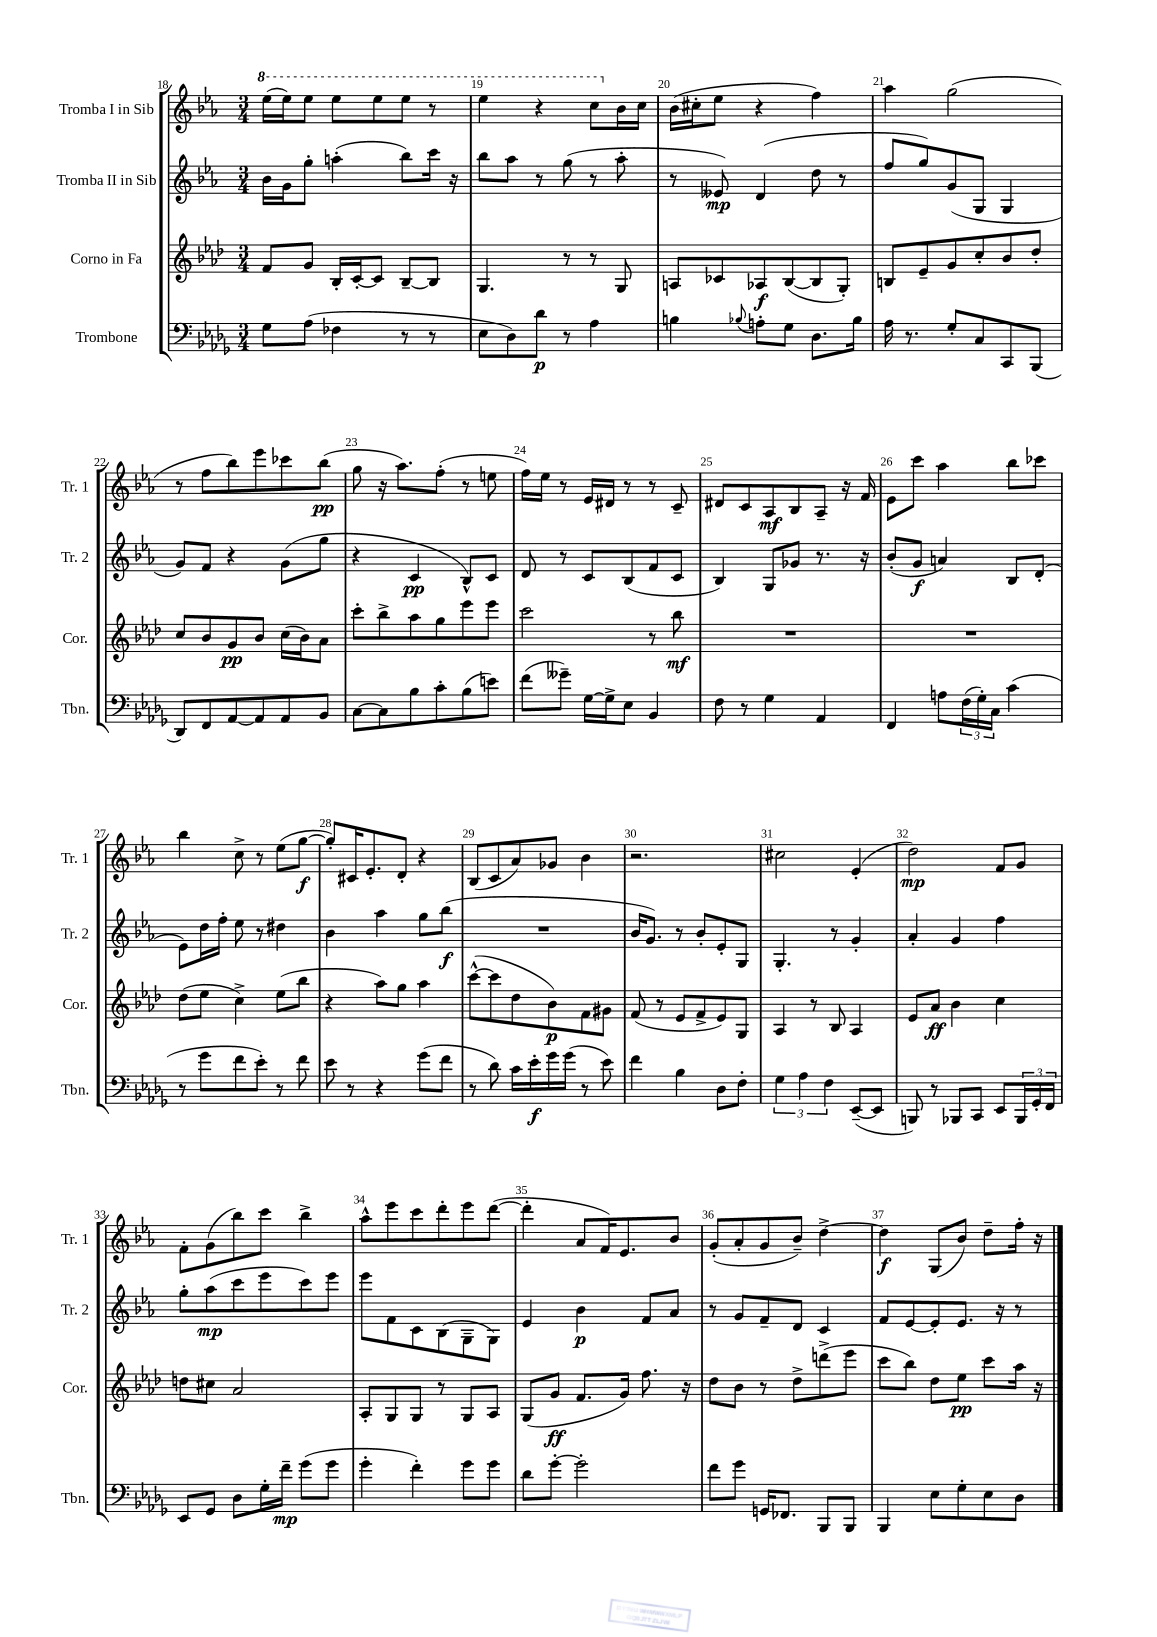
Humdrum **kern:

**kern	**dynam	**kern	**dynam	**kern	**dynam	**kern	**dynam
*part4	*part4	*part3	*part3	*part2	*part2	*part1	*part1
*staff4	*staff4	*staff3	*staff3	*staff2	*staff2	*staff1	*staff1
*I"Trombone	*	*I"Corno in Fa	*	*I"Tromba II in Sib	*	*I"Tromba I in Sib	*
*I'Tbn.	*	*I'Cor.	*	*I'Tr. 2	*	*I'Tr. 1	*
*clefF4	*	*clefG2	*	*clefG2	*	*clefG2	*
*k[b-e-a-d-g-]	*	*k[b-e-a-d-]	*	*k[b-e-a-]	*	*k[b-e-a-]	*
*M3/4	*	*M3/4	*	*M3/4	*	*M3/4	*
*	*	*	*	*	*	*8va	*
=18	=18	=18	=18	=18	=18	=18	=18
8G-\L	.	8f/L	.	16b-\LL	.	(16eee-\LL	.
.	.	.	.	16g\J	.	16eee-\J)	.
(8A-\J	.	8g/J	.	8gg'\J	.	8eee-\J	.
4F-X\	.	16B-'/LL	.	(4aan'\	.	8eee-\L	.
.	.	[16c'/J	.	.	.	.	.
.	.	8c/J]	.	.	.	8eee-\	.
8r	.	[8B-~/L	.	8bb-\L)	.	8eee-\J	.
8r	.	8B-/J]	.	16ccc\Jk	.	8r	.
.	.	.	.	16r	.	.	.
=19	=19	=19	=19	=19	=19	=19	=19
8E-\L	.	4.G/	.	8bb-\L	.	4eee-\	.
8D-\)	.	.	.	8aa-\J	.	.	.
8d-\J	p	.	.	8r	.	4r	.
8r	.	8r	.	(8gg\	.	.	.
4A-\	.	8r	.	8r	.	8ccc\L	.
*	*	*	*	*	*	*X8va	*
.	.	8G/	.	8aa-'\	.	16b-\L	.
.	.	.	.	.	.	16cc\JJ	.
=20	=20	=20	=20	=20	=20	=20	=20
4Bn\	.	8An/L	.	8r	.	(16b-\LL	.
.	.	.	.	.	.	16cc#X'\J	.
.	.	8c-X/	.	8e--X/)	mp	8ee-\J	.
8qqB-X/	.	.	.	.	.	.	.
8An'\L	.	8A-X/	f	(4d/	.	4r	.
8G-\J	.	([8B-/	.	.	.	.	.
8.D-\L	.	8B-/]	.	8dd\	.	4ff\)	.
.	.	8G'/J)	.	8r	.	.	.
16B-\Jk	.	.	.	.	.	.	.
=21	=21	=21	=21	=21	=21	=21	=21
16A-\	.	8Bn/L	.	8ff/L	.	4aa-\	.
8.r	.	.	.	.	.	.	.
.	.	8e-~/	.	8gg/)	.	.	.
8G-'/L	.	8g/	.	(8g/	.	(2gg\	.
8C/	.	8cc'/	.	8G/J	.	.	.
8CC/	.	8b-/	.	4G/	.	.	.
(8BBB-/J	.	8dd-'/J	.	.	.	.	.
!!LO:LB:g=z
=22	=22	=22	=22	=22	=22	=22	=22
8DD-/L)	.	8cc/L	.	8g/L)	.	8r	.
8FF/	.	8b-/	.	8f/J	.	8ff\L	.
[8AA-/	.	8g/	pp	4r	.	8bb-\)	.
8AA-/]	.	8b-/J	.	.	.	8eee-\	.
8AA-/	.	(16cc\LL	.	(8g\L	.	8ccc-X\	.
.	.	16b-\J)	.	.	.	.	.
8BB-/J	.	8a-\J	.	8gg\J	.	(8bb-\J	pp
=23	=23	=23	=23	=23	=23	=23	=23
[8C\L	.	8ccc'\L	.	4r	.	8gg\	.
8C\]	.	8bb-^\	.	.	.	16r	.
.	.	.	.	.	.	8.aa-\L)	.
8B-\	.	8aa-\	.	4c/	pp	.	.
8c'\	.	8gg\	.	.	.	(8ff'\J	.
(8B-\	.	8eee-\	.	8B-^^/L)	.	8r	.
8en\J)	.	8eee-\J	.	8c/J	.	8een\	.
=24	=24	=24	=24	=24	=24	=24	=24
(8f\L	.	2ccc\	.	8d/	.	16ff\LL)	.
.	.	.	.	.	.	16ee-\JJ	.
8g--X~\J)	.	.	.	8r	.	8r	.
[16G-\LL	.	.	.	8c/L	.	16e-/LL	.
16G-^\J]	.	.	.	.	.	16d#X/JJ	.
8E-\J	.	.	.	(8B-/	.	8r	.
4BB-/	.	8r	.	8f/	.	8r	.
.	.	8bb-\	mf	8c/J	.	8c~/	.
=25	=25	=25	=25	=25	=25	=25	=25
8F\	.	2.r	.	4B-/)	.	8d#X/L	.
8r	.	.	.	.	.	8c/	.
4G-\	.	.	.	8G/L	.	8A-/	mf
.	.	.	.	8g-X/J	.	8B-/	.
4AA-/	.	.	.	8.r	.	8A-~/J	.
.	.	.	.	.	.	16r	.
.	.	.	.	16r	.	16f/	.
=26	=26	=26	=26	=26	=26	=26	=26
4FF/	.	2.r	.	(8b-'/L	.	8e-\L	.
.	.	.	.	8g/J	f	8ccc\J	.
8An\L	.	.	.	4an/)	.	4aa-\	.
(24F\L	.	.	.	.	.	.	.
24G-'\)	.	.	.	.	.	.	.
24C\JJ	.	.	.	.	.	.	.
(4c\	.	.	.	8B-/L	.	8bb-\L	.
.	.	.	.	(8d'/J	.	8ccc-X\J	.
!!LO:LB:g=z
=27	=27	=27	=27	=27	=27	=27	=27
8r	.	(8dd-\L	.	8e-\L)	.	4bb-\	.
8g-\L	.	8ee-\J	.	16dd\L	.	.	.
.	.	.	.	16ff'\JJ	.	.	.
8f\	.	4cc^\)	.	8ee-\	.	8cc^\	.
8e-'\J)	.	.	.	8r	.	8r	.
8r	.	(8ee-\L	.	4dd#X\	.	(8ee-\L	.
8f\	.	8bb-\J	.	.	.	[8gg\J	f
=28	=28	=28	=28	=28	=28	=28	=28
8e-\	.	4r	.	4b-\	.	8gg'/L])	.
8r	.	.	.	.	.	16c#X/K	.
.	.	.	.	.	.	8.e-'/	.
4r	.	8aa-\L)	.	4aa-\	.	.	.
.	.	8gg\J	.	.	.	8d'/J	.
(8g-\L	.	4aa-\	.	8gg\L	.	4r	.
8f\J	.	.	.	(8bb-\J	f	.	.
=29	=29	=29	=29	=29	=29	=29	=29
8r	.	([8ccc^^\L	.	2.r	.	(8B-/L	.
8d-\)	.	8ccc\]	.	.	.	8c/	.
16c\LL	.	8dd-\	.	.	.	8a-/)	.
16e-'\	f	.	.	.	.	.	.
16g-\	.	8b-\)	p	.	.	8g-X/J	.
(16g-\JJ	.	.	.	.	.	.	.
8r	.	8f\	.	.	.	4b-\	.
8e-\)	.	8g#X\J	.	.	.	.	.
=30	=30	=30	=30	=30	=30	=30	=30
4f\	.	(8f/	.	16b-/KL	.	2.r	.
.	.	.	.	8.g/J)	.	.	.
.	.	8r	.	.	.	.	.
4B-\	.	8e-/L	.	8r	.	.	.
.	.	8f^/	.	8b-'/L	.	.	.
8D-\L	.	8e-/)	.	8e-'/	.	.	.
8F'\J	.	8G/J	.	8G/J	.	.	.
=31	=31	=31	=31	=31	=31	=31	=31
6G-\	.	4A-/	.	4.G'/	.	2cc#X\	.
6A-\	.	.	.	.	.	.	.
.	.	8r	.	.	.	.	.
6F\	.	.	.	.	.	.	.
.	.	8B-/	.	8r	.	.	.
([8EE-~/L	.	4A-/	.	4g'/	.	(4e-'/	.
8EE-/J]	.	.	.	.	.	.	.
=32	=32	=32	=32	=32	=32	=32	=32
8BBBn/)	.	8e-/L	.	4a-'/	.	2dd\)	mp
8r	.	8a-/J	ff	.	.	.	.
8BBB-X/L	.	4b-\	.	4g/	.	.	.
8CC/J	.	.	.	.	.	.	.
8EE-/L	.	4cc\	.	4ff\	.	8f/L	.
24BBB-/L	.	.	.	.	.	8g/J	.
24GG-'/	.	.	.	.	.	.	.
24FF/JJ	.	.	.	.	.	.	.
!!LO:LB:g=z
=33	=33	=33	=33	=33	=33	=33	=33
8EE-/L	.	8ddn\L	.	8gg'\L	.	8f'\L	.
8GG-/J	.	8cc#X\J	.	(8aa-\	mp	(8g\	.
8D-\L	.	2a-/	.	8ccc\	.	8bb-\)	.
16G-'\L	.	.	.	8eee-\	.	8ccc\J	.
16f~\JJ	mp	.	.	.	.	.	.
(8g-\L	.	.	.	8ccc\)	.	4bb-^\	.
8g-\J	.	.	.	8eee-\J	.	.	.
=34	=34	=34	=34	=34	=34	=34	=34
4g-'\	.	8A-'/L	.	8eee-\L	.	8aa-^^\L	.
.	.	8G/	.	8f\	.	8eee-\	.
4f'\)	.	8G/J	.	8c\	.	8ccc\	.
.	.	8r	.	(8B-\	.	8ddd'\	.
8g-\L	.	8G/L	.	8G~\	.	8eee-\	.
8g-\J	.	8A-/J	.	8G\J)	.	([8ddd\J	.
=35	=35	=35	=35	=35	=35	=35	=35
8d-\L	.	(8G/L	.	4e-/	.	4ddd'\]	.
[8g-'\J	.	8g/J	ff	.	.	.	.
2g-'\]	.	8.f/L	.	4b-\	p	8a-/L	.
.	.	.	.	.	.	16f/K)	.
.	.	16g/Jk)	.	.	.	8.e-/	.
.	.	8.ff\	.	8f/L	.	.	.
.	.	.	.	8a-/J	.	8b-/J	.
.	.	16r	.	.	.	.	.
=36	=36	=36	=36	=36	=36	=36	=36
8f\L	.	8dd-\L	.	8r	.	(8g'/L	.
8g-\J	.	8b-\J	.	8g/L	.	8a-'/	.
16GGn/KL	.	8r	.	8f~/	.	8g/	.
8.FF-X/J	.	.	.	.	.	.	.
.	.	8dd-^\L	.	8d/J	.	8b-~/J)	.
8BBB-/L	.	(8dddn^\	.	4c/	.	[4dd^\	.
8BBB-/J	.	8eee-\J	.	.	.	.	.
=37	=37	=37	=37	=37	=37	=37	=37
4BBB-/	.	8ccc\L	.	8f/L	.	4dd\]	f
.	.	8bb-\J)	.	[8e-/	.	.	.
8E-\L	.	8dd-\L	.	8e-'/]	.	(8G/L	.
8G-'\	.	8ee-\J	pp	8.e-/J	.	8b-/J)	.
8E-\	.	8ccc\L	.	.	.	8dd~\L	.
.	.	.	.	16r	.	.	.
8D-\J	.	16aa-\Jk	.	8r	.	16ff'\Jk	.
.	.	16r	.	.	.	16r	.
==	==	==	==	==	==	==	==
*-	*-	*-	*-	*-	*-	*-	*-
